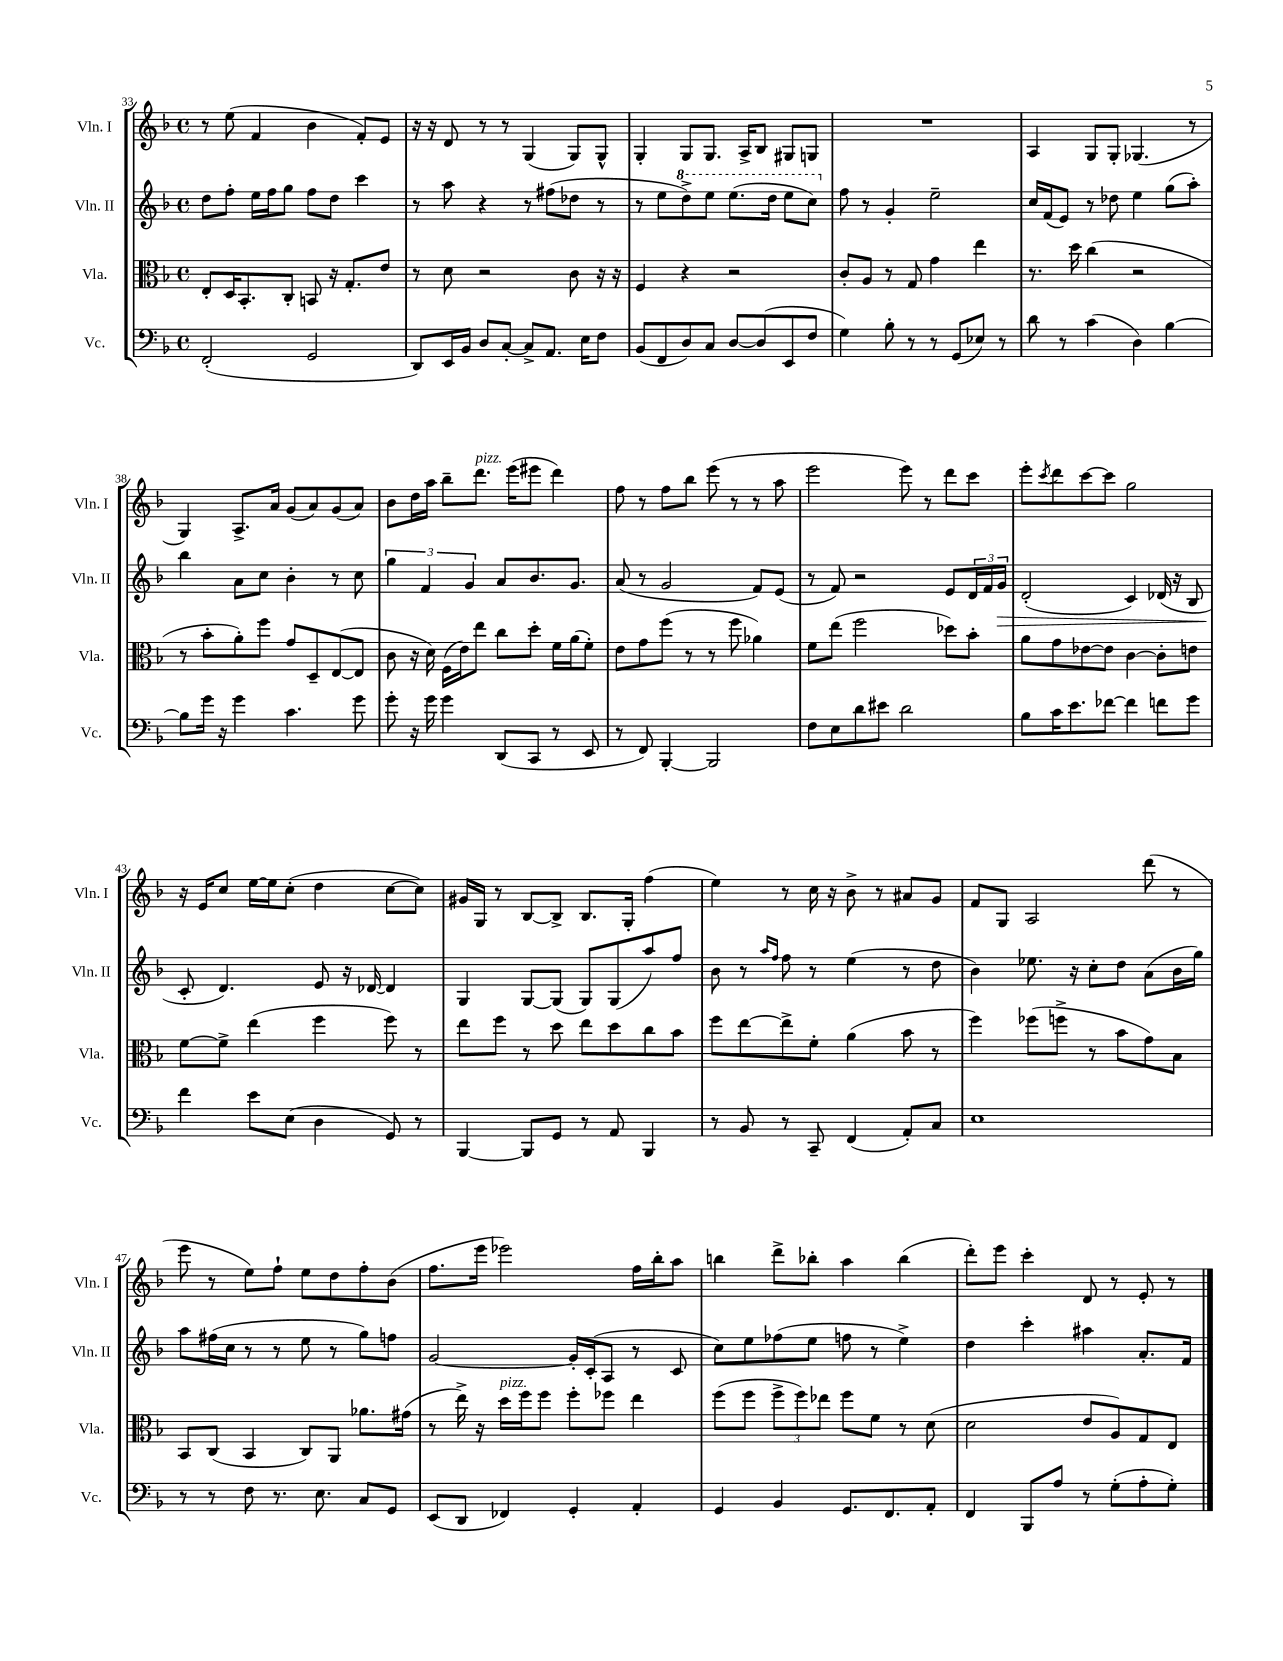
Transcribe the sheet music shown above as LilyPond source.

<<
\new StaffGroup <<
\new Staff = "s0" \with { instrumentName = "Vln. I" shortInstrumentName = "Vln. I" } {
    \clef treble \key f \major \defaultTimeSignature \time 4/4
    r8 e''8( f'4 bes'4 f'8-.) e'8 |
    r16 r16 d'8 r8 r8 g4( g8) g8-^ |
    g4-. g8 g8. a16-> bes8 gis8 g8 |
    R1 |
    a4 g8 g8-. ges4.( r8 |
    g4) a8.-> a'16 g'8( a'8) g'8( a'8) |
    bes'8 d''16 a''16 bes''8-- d'''8.^\markup { \italic "pizz." } e'''16( eis'''8 d'''4) |
    f''8 r8 f''8 bes''8 e'''8( r8 r8 a''8 |
    e'''2 e'''8) r8 d'''8 c'''8 |
    e'''8-. \acciaccatura { c'''8 } d'''8 c'''8~ c'''8 g''2 |
    r16 e'16 c''8 e''16~ e''16 c''8-.( d''4 c''8~ c''8) |
    gis'16 g16 r8 bes8~ bes8-> bes8. g16-. f''4( |
    e''4) r8 c''16 r16 bes'8-> r8 ais'8 g'8 |
    f'8 g8 a2 d'''8( r8 |
    e'''8 r8 e''8) f''8-! e''8 d''8 f''8-. bes'8( |
    f''8. e'''16 ees'''2) f''16 bes''16-. a''8 |
    b''4 d'''8-> bes''8-. a''4 bes''4( |
    d'''8-.) e'''8 c'''4-. d'8 r8 e'8-. r8 \bar "|." |
}
\new Staff = "s1" \with { instrumentName = "Vln. II" shortInstrumentName = "Vln. II" } {
    \clef treble \key f \major \defaultTimeSignature \time 4/4
    d''8 f''8-. e''16 f''16 g''8 f''8 d''8 c'''4 |
    r8 a''8 r4 r8 fis''8( des''8 r8 |
    r8 e''8 \ottava #1 d'''8->) e'''8 e'''8.( d'''16 e'''8 c'''8) \ottava #0 |
    f''8 r8 g'4-. e''2-- |
    c''16 f'16( e'8) r8 des''8 e''4 g''8( a''8-.) |
    bes''4 a'8 c''8 bes'4-. r8 c''8 |
    \tuplet 3/2 { g''4 f'4 g'4 } a'8 bes'8. g'8. |
    a'8( r8 g'2 f'8) e'8( |
    r8 f'8) r2 e'8 \tuplet 3/2 { d'16 f'16 g'16\> } |
    d'2-.( c'4) des'16( r16 bes8 |
    c'8-.\! d'4.) e'8 r16 des'16~ des'4 |
    g4 g8~ g8( g8) g8( a''8) f''8 |
    bes'8 r8 \grace { a''16 f''16 } f''8 r8 e''4( r8 d''8 |
    bes'4) ees''8. r16 c''8-. d''8 a'8( bes'16 g''16) |
    a''8 fis''16( c''16 r8 r8 e''8 r8 g''8) f''8 |
    g'2~ g'16-. c'16-.( a8 r8 c'8 |
    c''8) e''8 fes''8( e''8 f''8 r8 e''4->) |
    d''4 c'''4-. ais''4 a'8.-. f'16 \bar "|." |
}
\new Staff = "s2" \with { instrumentName = "Vla." shortInstrumentName = "Vla." } {
    \clef alto \key f \major \defaultTimeSignature \time 4/4
    e8-. d16 bes,8.-. c8-. b,8 r16 g8.-. e'8 |
    r8 d'8 r2 c'8 r16 r16 |
    f4 r4 r2 |
    c'8-. a8 r8 g8 g'4 e''4 |
    r8. d''16 c''4( r2 |
    r8 bes'8-. a'8-.) f''8 g'8 d8-- e8~( e8 |
    c'8 r16 d'16) f16( e'16) e''8 c''8 d''8-. f'16 a'16( f'8-.) |
    e'8 g'8 f''8( r8 r8 f''8 aes'4) |
    f'8 e''8( f''2 des''8) bes'8-. |
    a'8 g'8 ees'8~ ees'8 c'4~ c'8-. e'8 |
    f'8~ f'8-> e''4( f''4 f''8) r8 |
    e''8 f''8 r8 d''8 e''8 d''8 c''8 bes'8 |
    f''8 e''8~ e''8-> f'8-. a'4( bes'8 r8 |
    f''4) fes''8( f''8-> r8 bes'8 g'8) bes8 |
    bes,8 c8( bes,4 c8) a,8 aes'8. gis'16( |
    r8 e''16->) r16 d''16^\markup { \italic "pizz." } f''16 f''8 f''8-. fes''8 e''4 |
    f''8( f''8 \tuplet 3/2 { f''8-> f''8) ees''8 } f''8 f'8 r8 d'8( |
    d'2 e'8 a8) g8 e8 \bar "|." |
}
\new Staff = "s3" \with { instrumentName = "Vc." shortInstrumentName = "Vc." } {
    \clef bass \key f \major \defaultTimeSignature \time 4/4
    f,2-.( g,2 |
    d,8) e,16 bes,16 d8 c8~-. c8-> a,8. e16 f8 |
    bes,8( f,8 d8) c8 d8~ d8( e,8 f8 |
    g4) bes8-. r8 r8 g,8( ees8) r8 |
    d'8 r8 c'4( d4) bes4~ |
    bes8 g'16 r16 g'4 c'4. g'8 |
    g'8-. r16 g'16 g'4 d,8( c,8 r8 e,8 |
    r8 f,8) bes,,4~-. bes,,2 |
    f8 e8 d'8 eis'8 d'2 |
    bes8 c'16 e'8. fes'8~ fes'4 f'8 g'8 |
    f'4 e'8 e8( d4 g,8) r8 |
    bes,,4~ bes,,8 g,8 r8 a,8 bes,,4 |
    r8 bes,8 r8 c,8-- f,4( a,8-.) c8 |
    e1 |
    r8 r8 f8 r8. e8. c8 g,8 |
    e,8( d,8 fes,4) g,4-. a,4-. |
    g,4 bes,4 g,8. f,8. a,8-. |
    f,4 bes,,8 a8 r8 g8-.( a8-. g8-.) \bar "|." |
}
>>
>>
\layout { \context { \Score currentBarNumber = #33 } }
